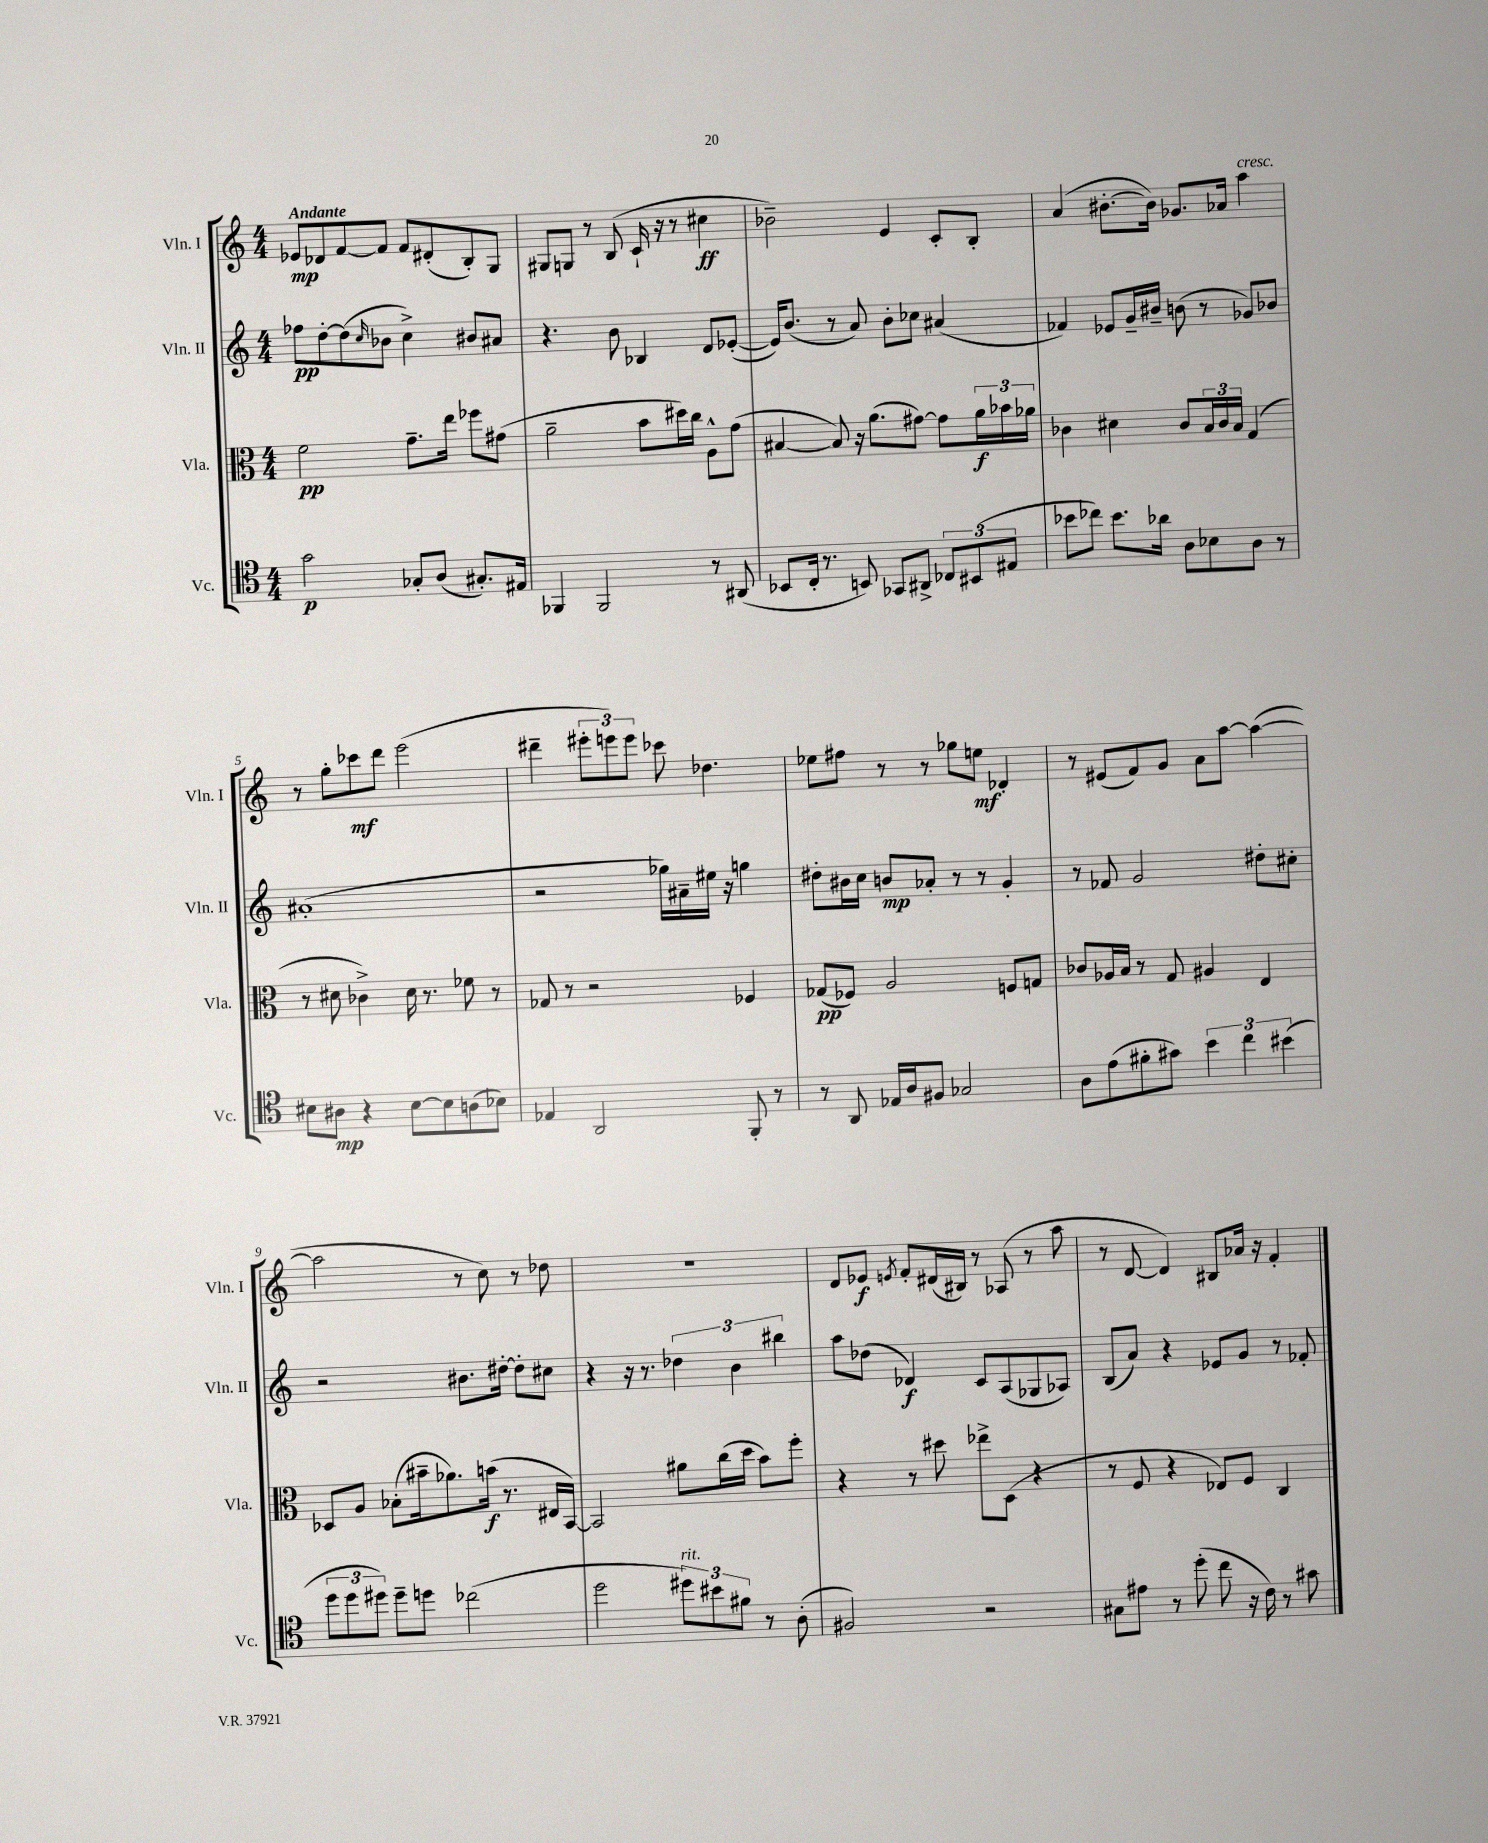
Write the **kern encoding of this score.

**kern	**kern	**kern	**kern
*staff4	*staff3	*staff2	*staff1
*clefC4	*clefC3	*clefG2	*clefG2
*k[]	*k[]	*k[]	*k[]
*M4/4	*M4/4	*M4/4	*M4/4
2g\	2f\	8ff-\L	8e-/L
.	.	[8dd'\	8d-/
.	.	(8dd\]	[8f/
.	.	16qqcc/	.
.	.	8b-\J	8f/]J
8G-'/L	8.g~\L	4cc^\)	8f/L
(8A/J	.	.	(8d#'/
.	16ee\Jk	.	.
8.G#'/L)	8ff-\L	8b#/L	8B'/)
.	(8g#\J	8a#/J	8G/J
16E#/Jk	.	.	.
=	=	=	=
4FF-/	2a~\	4.r	8G#/L
.	.	.	8G/J
2FF-/	.	.	8r
.	.	8b\	(8B/
.	8b\L	4B-/	16c`/
.	.	.	16r
.	16dd#\L)	.	8r
.	16cc\JJ	.	.
8r	8A^^\L	8d/L	4cc#\
(8AA#/	(8g\J	([8e-'/J	.
=	=	=	=
8BB-/L	[4B#/	16e-/]LK)	2b-~\)
.	.	(8.b/J	.
16C'/Jk	.	.	.
8.r	.	.	.
.	8B#/])	8r	.
8BB/)	16r	8a/)	.
.	(8.a\L	.	.
8GG-/L	.	8b'\L	4e/
8AA#^/J	[8g#\J)	8cc-\J	.
12C-/L	8g#\]L	(4a#/	8c'/L
(12BB#/	.	.	.
.	24a\L	.	8B'/J
12E#/J	24b-\	.	.
.	24a-\JJ	.	.
=	=	=	=
8b-\L	4c-\	4f-/)	(4a/
8cc-\J)	.	.	.
8.b-\L	4d#\	8e-/L	[8.b#'\L
.	.	16g~/L	.
16a-\Jk	.	16b#~/JJ	16b#\]Jk)
8A\L	8c-/L	(8b\	8.g-/L
8B-\	24B/L	8r	.
.	24c-/	.	.
.	.	.	16a-/Jk
.	24B/JJ	.	.
8A\J	(4G/	8g-/L)	4aa\
8r	.	8b-/J	.
=	=	=	=
8B#\L	8r	(1a#'	8r
8A#\J	8d#\	.	8gg'\L
4r	4c-^\)	.	8ccc-\
.	.	.	8ddd\J
[8B#\L	16d#\	.	(2eee\
.	8.r	.	.
8B#\]	.	.	.
(8A\	8f-\	.	.
8B-\J)	8r	.	.
=	=	=	=
4E-/	8G-/	2r	4ddd#~\
.	8r	.	.
2AA/	2r	.	12eee#'\L
.	.	.	12eee\)
.	.	.	12eee\J
.	.	16gg-\LL)	8ccc-\
.	.	16a#~\	.
.	.	16ee#\JJ	4.dd-\
.	.	16r	.
8FF'/	4F-/	4gg\	.
8r	.	.	.
=	=	=	=
8r	(8G-/L	8dd#'\L	8ee-\L
8AA/	8F-/J)	16b#\L	8ff#\J
.	.	16cc\JJ	.
16E-/LL	2A/	8b/L	8r
16A/J	.	.	.
8F#/J	.	8a-'/J	8r
2G-/	.	8r	8gg-\L
.	.	8r	8ee\J
.	8F/L	4g'/	4d-'/
.	8G/J	.	.
=	=	=	=
8A\L	8c-/L	8r	8r
(8e\	16A-/L	8f-/	(8e#/L
.	16B/JJ	.	.
8f#'\	8r	2g/	8f/)
8g#\J)	8G/	.	8g/J
6b\	4A#/	.	8a\L
.	.	.	[8aa\J
6cc\	.	.	.
.	4E/	8dd#'\L	(4aa\_
(6b#\	.	.	.
.	.	8cc#'\J	.
=	=	=	=
12dd\L	8D-/L	2r	2aa\]
12dd\	.	.	.
.	8A/J	.	.
12dd#\J)	.	.	.
8dd#~\L	(8B-'\L	.	.
8dd\J	16b#~\k	.	.
.	8.a-\)	.	.
(2cc-\	.	8.b#\L	8r
.	(16b\Jk	.	8cc\)
.	8.r	[16dd#'\Jk	.
.	.	8dd#'\]L	8r
.	16E#/LL	8cc#\J	8dd-\
.	[16BB/JJ)	.	.
=	=	=	=
2dd\	2BB/]	4r	1r
.	.	16r	.
.	.	8.r	.
12dd#\L)	8a#\L	6dd-\	.
12b#\	.	.	.
.	(16cc\L	.	.
12f#\J	.	6b\	.
.	16dd\JJ	.	.
8r	8b\L)	.	.
.	.	6bb#\	.
(8A'\	8ff'\J	.	.
=	=	=	=
2F#/)	4r	8aa\L	8d/L
.	.	(8dd-\J	8e-/J
.	.	.	8qe/
.	8r	4d-/)	8f'/L
.	8dd#\	.	(16d#/L
.	.	.	16B#/JJ)
2r	8ee-^\L	8c/L	8r
.	(8D\J	(8A/	(8A-/
.	4r	8G-/	8r
.	.	8A-/J)	8aa\
=	=	=	=
8G#\L	8r	(8B/L	8r
8e#\J	8F/	8a/J)	[8d/
8r	4r	4r	4d/])
(8dd'\	.	.	.
8cc\	8E-/L)	8e-/L	8B#/L
16r	8F/J	8g/J	16a-/Jk
16c\)	.	.	16r
8r	4C/	8r	4f'/
8g#\	.	8f-'/	.
==	==	==	==
*-	*-	*-	*-
